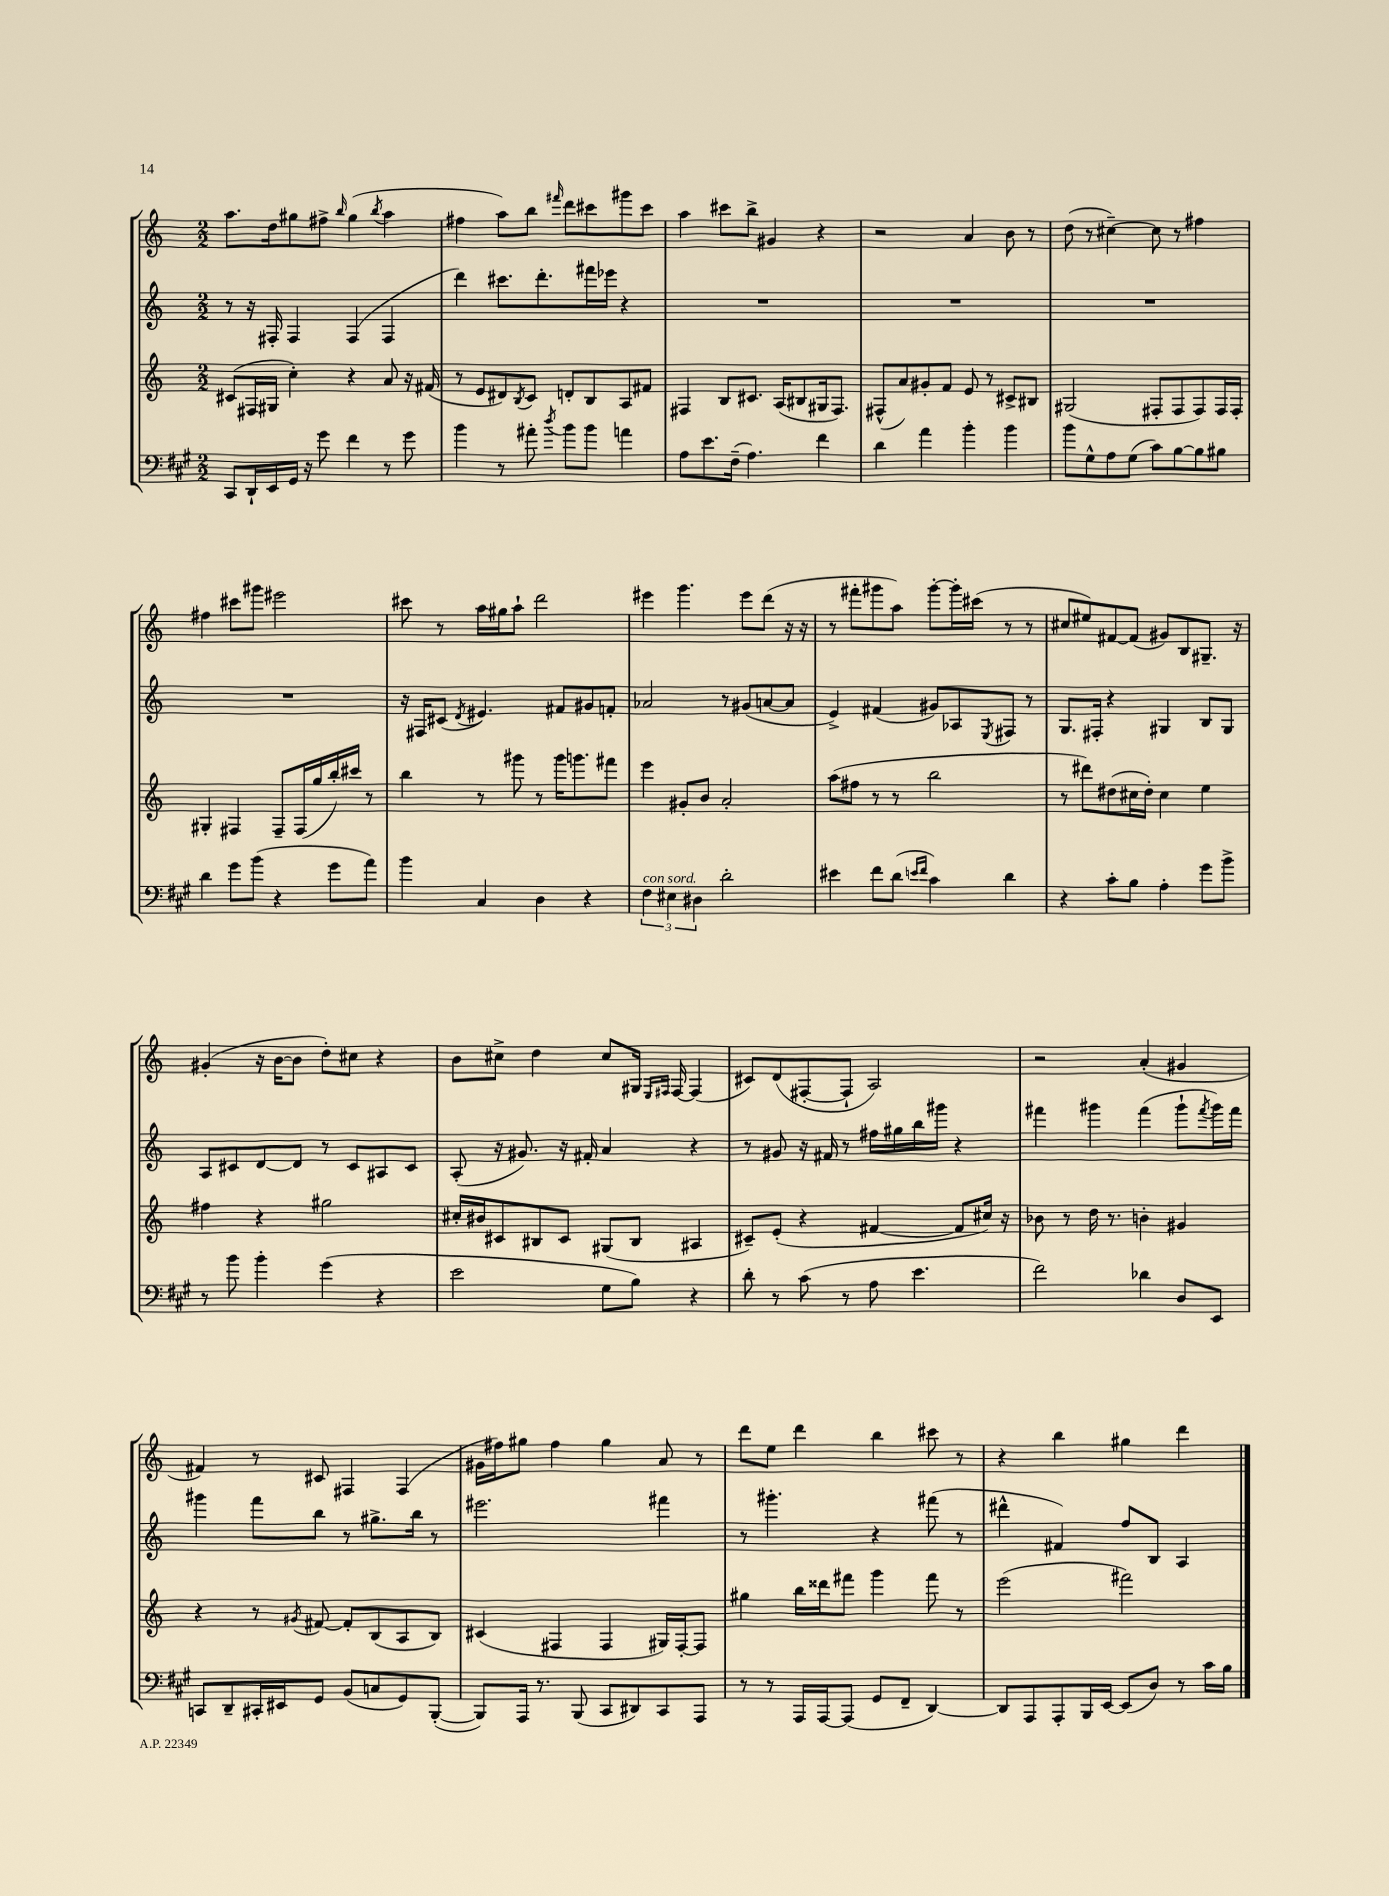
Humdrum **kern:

**kern	**kern	**kern	**kern
*part4	*part3	*part2	*part1
*staff4	*staff3	*staff2	*staff1
*clefF4	*clefG2	*clefG2	*clefG2
*k[f#c#g#]	*k[]	*k[]	*k[]
*M2/2	*M2/2	*M2/2	*M2/2
=35	=35	=35	=35
8CC#/L	(8c#X/L	8r	8.aa\L
16DD`/L	16F#X/L	16r	.
16EE/	16G#X/JJ	16F#X'/	16dd\k
16GG#/JJ	4cc'\)	4F#/	8gg#X\
16r	.	.	.
8g#\	.	.	8ff#X^\J
.	.	.	16qqbb/
4f#\	4r	(4F#/	(4gg#\
.	.	.	8qbb/
8r	8a/	4F#/	4aa\
8g#\	16r	.	.
.	(16f#X/	.	.
=36	=36	=36	=36
4b\	8r	4ddd\)	4ff#X\
.	8e/L	.	.
8r	8d#X/)	8.ccc#X\L	8aa\L)
.	8qB/	.	.
8a#X'\	8c/J	.	8bb\J
.	.	8.ddd'\	.
8qdd/	.	.	16qqfff#X/
8b\L	8dn'/L	.	8ddd\L
8b\J	8B/	16fff#X\L	8ccc#X\
.	.	16eee-X\JJ	.
4an\	8A/	4r	8ggg#X\
.	8f#X/J	.	8ccc#\J
=37	=37	=37	=37
8A\L	4F#X/	1r	4aa\
8.e\	.	.	.
.	8B/L	.	8ccc#X\L
(16F#~\Jk	.	.	.
4.A\)	8.c#X/J	.	8bb^\J
.	.	.	4g#X/
.	(16A/KL	.	.
.	8B#X/	.	.
4f#\	16G#X/k	.	4r
.	8.F#/J)	.	.
=38	=38	=38	=38
4d\	(8F#X^^/L	1r	2r
.	8a/)	.	.
4a\	8g#X'/	.	.
.	8f/J	.	.
4b'\	8e/	.	4a/
.	8r	.	.
4b\	8c#X^/L	.	8b\
.	8B#X/J	.	8r
=39	=39	=39	=39
8b\L	(2G#X/	1r	(8dd\
8G#^^\	.	.	8r
8A\	.	.	[4cc#X~\)
(8G#\J	.	.	.
8c#\L)	8F#X'/L	.	8cc#\]
[8B\	8F#/	.	8r
8B\]	8F#/)	.	4ff#X\
8B#X\J	16F#/L	.	.
.	16F#'/JJ	.	.
!!LO:LB:g=z
=40	=40	=40	=40
4d\	4G#X'/	1r	4ff#X\
8g#\L	4F#X/	.	8ccc#X\L
(8b\J	.	.	8ggg#X\J
4r	8F#~/L	.	2eee#X\
.	(16F#/L	.	.
.	16gg/	.	.
8g#\L	16bb'/)	.	.
.	16ccc#X/JJ	.	.
8a\J)	8r	.	.
=41	=41	=41	=41
4b\	4bb\	16r	8ccc#X\
.	.	16F#X/KL	.
.	.	(8c#X/J	8r
.	.	8qd/	.
4C#/	8r	4.e#X/)	16aa\LL
.	.	.	16gg#X\J
.	8ggg#X\	.	8aa`\J
4D\	8r	.	2ddd\
.	16ggg#\KL	8f#X/L	.
.	8.gggn\	.	.
4r	.	8g#X/	.
.	8fff#X\J	8fn'/J	.
=42	=42	=42	=42
!LO:TX:a:i:t=con sord.	!	!	!
6F#\	4eee\	2a-X/	4eee#X\
6E#X\	.	.	.
.	8g#X'/L	.	4.ggg\
6D#X\	.	.	.
.	8b/J	.	.
2d'\	2a'/	8r	.
.	.	(8g#X/L	8eee#\L
.	.	[8an/	(8ddd\J
.	.	8a/J]	16r
.	.	.	16r
=43	=43	=43	=43
4e#X\	(8aa\L	4e^/)	8r
.	8ff#X\J	.	8fff#X'\L
8f#\L	8r	(4f#X/	8ggg#X\
(8d\J	8r	.	8aa\J)
16qqen/LL	.	.	.
16qqf#/JJ	.	.	.
4c#\)	2bb\	8g#X/L)	[8ggg#'\L
.	.	8A-X/	16ggg#'\L]
.	.	.	(16ccc#X\JJ
.	.	8qE/	.
4d\	.	8F#X/J	8r
.	.	8r	8r
=44	=44	=44	=44
4r	8r	8.G/L	8cc#X/L
.	8ddd#X\L)	.	8ee#X/)
.	.	16F#X'/Jk	.
8c#'\L	(8dd#X\	4r	[8f#X/
8B\J	16cc#X\L	.	(8f#/J]
.	16dd#'\JJ)	.	.
4A'\	4cc#\	4G#X/	8g#X/L)
.	.	.	8B/
8g#\L	4ee\	8B/L	8.G#X~/J
8b^\J	.	8G#/J	.
.	.	.	16r
!!LO:LB:g=z
=45	=45	=45	=45
8r	4ff#X\	8A/L	(4g#X'/
8b\	.	8c#X/	.
4b'\	4r	[8d/	16r
.	.	.	[16b\KL
.	.	8d/J]	8b\J]
(4g#\	2gg#X\	8r	8dd'\L)
.	.	8c#/L	8cc#X\J
4r	.	8A#X/	4r
.	.	8c#/J	.
=46	=46	=46	=46
2e\	16cc#X'/LL	(8A'/	8b\L
.	16b#X/J	.	.
.	8c#X/	16r	8cc#X^\J
.	.	8.g#X/)	.
.	8B#X/	.	4dd\
.	8c#/J	16r	.
.	.	16f#X'/	.
8G#\L	(8G#X/L	4a/	8cc#/L
8B\J)	8B#/J	.	16G#X/Jk
.	.	.	16qqE/LL
.	.	.	16qqF#X/JJ
.	.	.	[16F#/
4r	4A#X/	4r	(4F#/]
=47	=47	=47	=47
8d'\	8c#X~/L)	8r	8c#X/L)
8r	(8e'/J	8g#X/	(8d/
(8c#\	4r	16r	[8F#X'/
.	.	16f#X/	.
8r	.	8r	8F#`/J]
8A\	[4f#X/	16ff#X\LL	2A/)
.	.	16gg#X\	.
4.e\	.	16bb\	.
.	.	16ggg#X\JJ	.
.	8f#/L]	4r	.
.	16cc#X/Jk)	.	.
.	16r	.	.
=48	=48	=48	=48
2f#\)	8b-X\	4fff#X\	2r
.	8r	.	.
.	16dd\	4ggg#X\	.
.	8.r	.	.
4d-X\	4bn'\	(4fff#\	(4a'/
8D/L	4g#X/	8ggg#`\L	4g#X/
.	.	8qfff#/	.
8EE/J	.	16ggg#\L)	.
.	.	16fff#\JJ	.
!!LO:LB:g=z
=49	=49	=49	=49
8CCn/L	4r	4ggg#X\	4f#X/)
8DD~/	.	.	.
16CC#X'/L	8r	8fff\L	8r
16EE#X/J	.	.	.
.	8qg#X/	.	.
8GG#/J	[8f#X/	8bb\J	8c#X/
(8BB/L	8f#'/L]	8r	4F#X/
8Cn/	(8B/	8.gg#X^\L	.
8GG#/)	8A/	.	(4F#/
.	.	16bb\Jk	.
([8BBB'/J	8B/J)	8r	.
=50	=50	=50	=50
8BBB/L])	(4c#X/	2.eee#X\	16g#X\LL
.	.	.	16ff#X\J)
16AAA/Jk	.	.	8gg#X\J
8.r	.	.	.
.	4F#X/	.	4ff#\
(8BBB/	.	.	.
8CC#/L	4F#/	.	4gg#\
8DD#X/)	.	.	.
8CC#/	16G#X/LL)	4fff#X\	8a/
.	[16F#'/J	.	.
8AAA/J	8F#/J]	.	8r
=51	=51	=51	=51
8r	4gg#X\	8r	8ddd\L
8r	.	4.ggg#X'\	8ee\J
16AAA/LL	16bb\LL	.	4ddd\
[16AAA/J	16ddd##X\J	.	.
(8AAA/J]	8fff#X\J	.	.
8GG#/L	4ggg\	4r	4bb\
8FF#~/J	.	.	.
[4DD/)	8fff#\	(8fff#X\	8ccc#X\
.	8r	8r	8r
=52	=52	=52	=52
8DD/L]	(2eee\	4ddd#X^^\	4r
8AAA/	.	.	.
8AAA'/	.	4f#X/)	4bb\
16BBB/L	.	.	.
[16EE/JJ	.	.	.
(8EE/L]	2fff#X\)	8ff/L	4gg#X\
8D/J)	.	8B/J	.
8r	.	4A/	4ddd\
16c#\LL	.	.	.
16B\JJ	.	.	.
==	==	==	==
*-	*-	*-	*-
